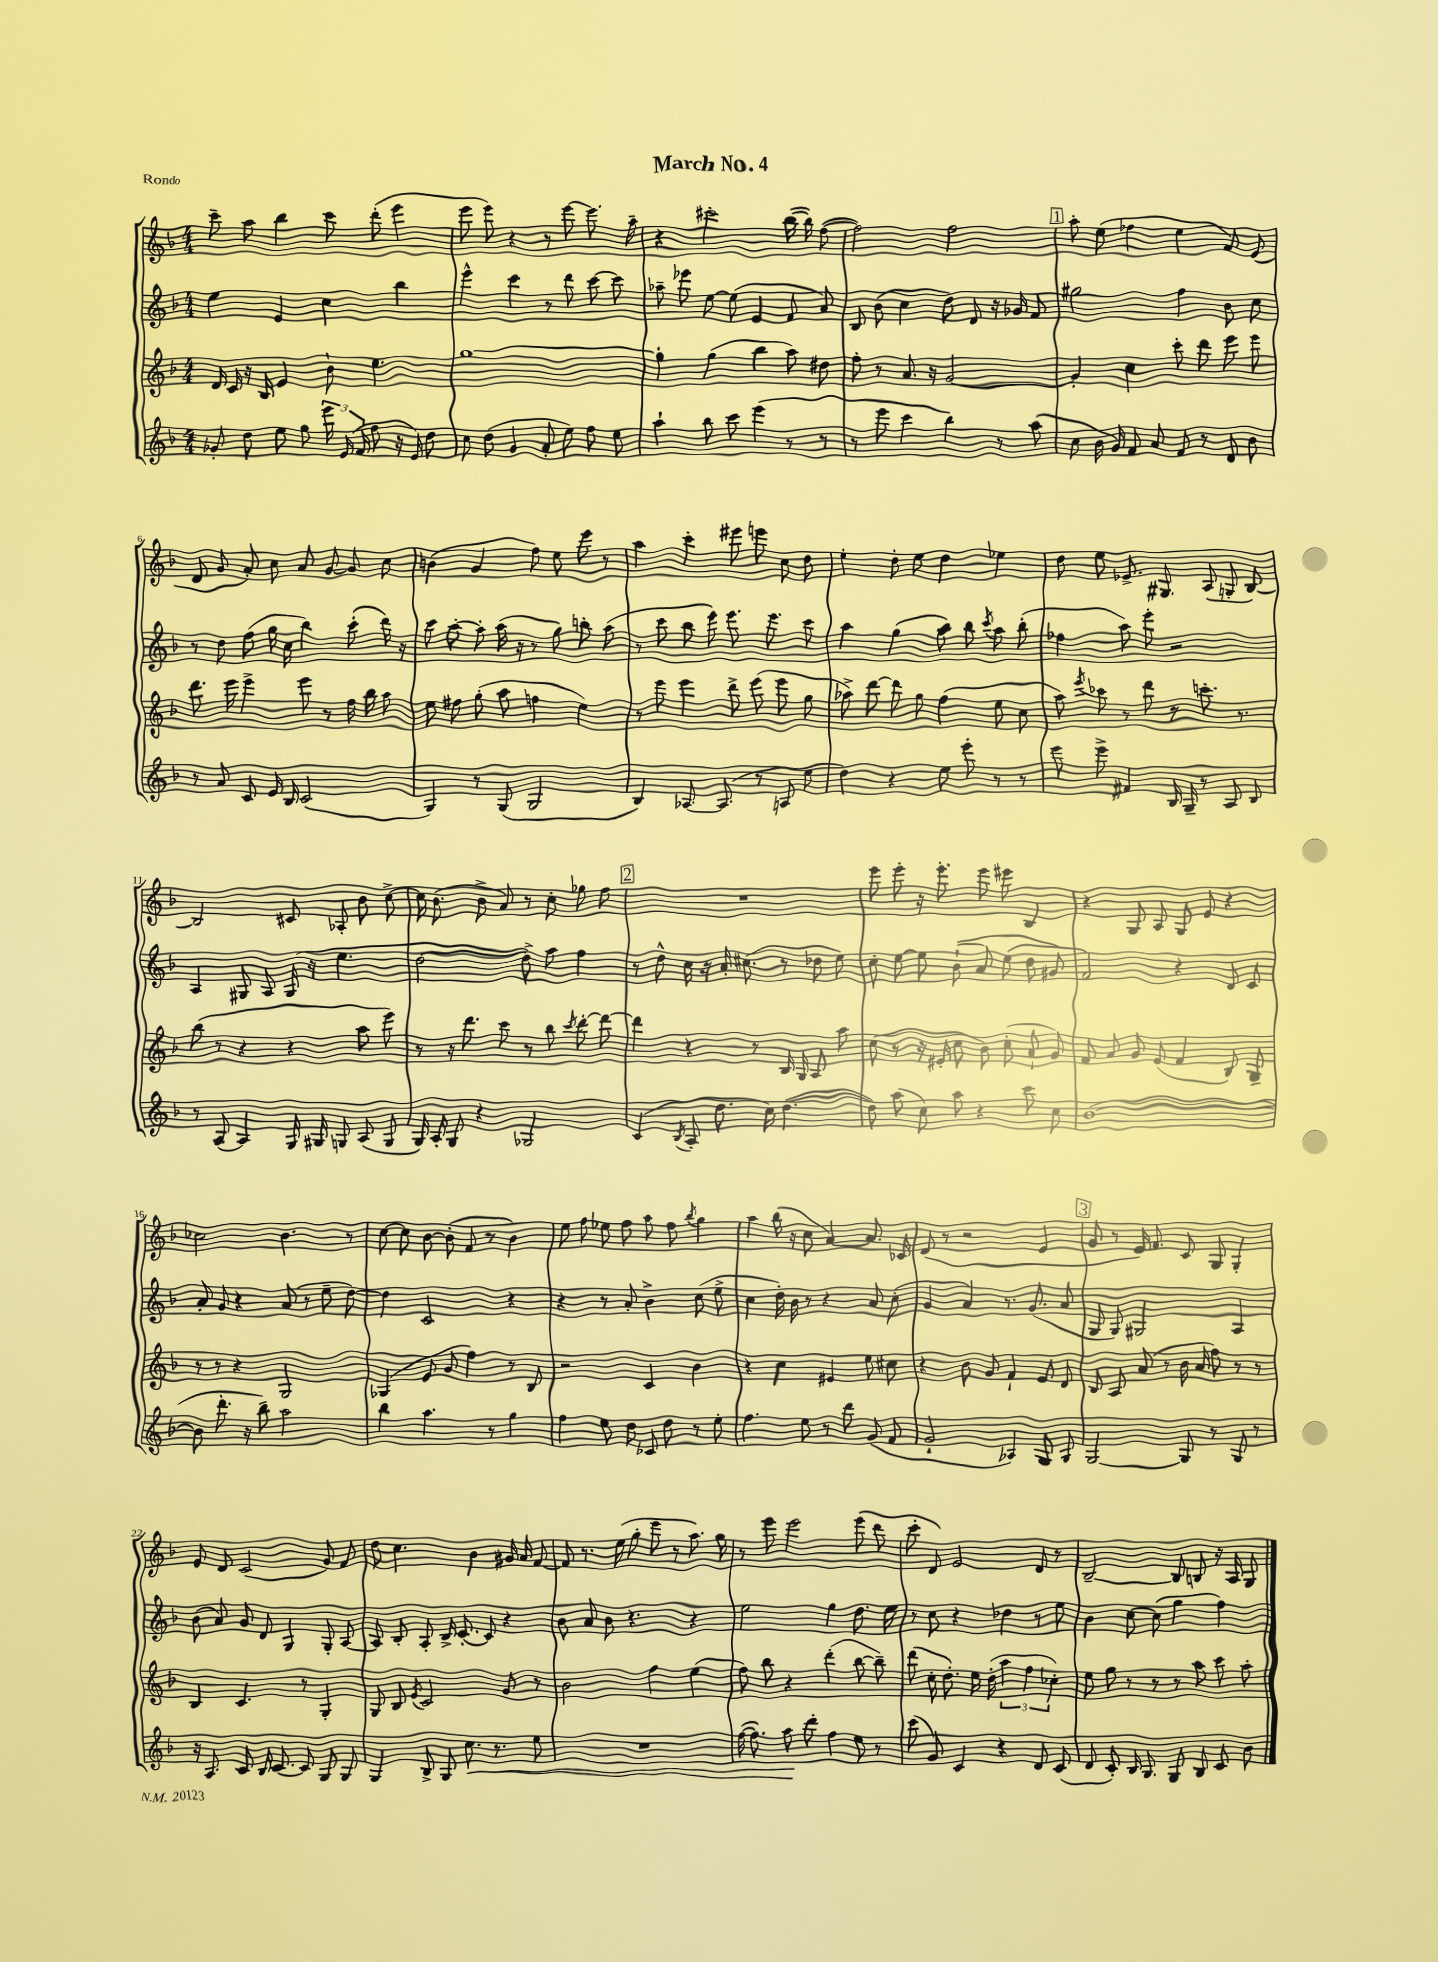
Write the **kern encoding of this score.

**kern	**dynam	**kern	**kern	**kern
*part4	*part4	*part3	*part2	*part1
*staff4	*staff4	*staff3	*staff2	*staff1
*clefG2	*	*clefG2	*clefG2	*clefG2
*k[b-]	*	*k[b-]	*k[b-]	*k[b-]
*M4/4	*	*M4/4	*M4/4	*M4/4
=1	=1	=1	=1	=1
8g-X'/	.	16d/	4ee\	8ccc~\
.	.	16c/	.	.
8dd\	.	16r	.	8aa\
.	.	16B-/	.	.
8ee\	.	4e/	4e/	4bb-\
8gg\	.	.	.	.
24eee\	.	8b-`\	4cc\	8ccc\
(24e/	.	.	.	.
24f/	.	.	.	.
8ff\	.	4.ee\	.	(8ddd'\
16r	.	.	4bb-\	4eee\
16e/)	.	.	.	.
8dd\	.	.	.	.
=2	=2	=2	=2	=2
8cc\	.	[1gg	4eee^^\	8eee\
(8dd\	.	.	.	8eee\)
4g/	.	.	4ccc\	4r
8a'/	.	.	8r	8r
8ee\)	.	.	8ddd\	[8eee\
8ff\	.	.	[8ccc\	8.eee\]
8ee\	.	.	8ccc\]	.
.	.	.	.	16aa~\
=3	=3	=3	=3	=3
4aa`\	.	4gg'\]	8aa-X~\	4r
.	.	.	8eee-X\	.
8bb-\	.	(4gg\	[8ee\	2ccc#X'\
8ccc\	.	.	(8ee\]	.
(4eee\	.	4bb-\	4e/	.
8r	.	8aa\)	8f/	([16bb-\
.	.	.	.	16bb-\])
8r	.	8dd#X\	8a/)	([8ff\
=4	=4	=4	=4	=4
8r	.	8ff'\	8B-/	2ff\])
8eee\	.	8r	(8b-\	.
4ccc\	.	8.a/	4cc\	.
.	.	16r	.	.
4bb-\)	.	[2g/	8dd\)	2ff\
.	.	.	8d/	.
8r	.	.	16r	.
.	.	.	16g-X/	.
(8aa\	.	.	8f/	.
!!LO:REH:place=s1:t=1
=5	=5	=5	=5	=5
8cc\	.	4g'/]	2gg#X\	8aa'\
16b-\	.	.	.	(8ee\
16g/)	.	.	.	.
8f/	.	4cc\	.	4ff-X\
8a/	.	.	.	.
8f/	.	8ccc'\	4ff\	4ee\
8r	.	8ddd\	.	.
8d/	.	8eee\	8b-\	8f/)
8b-\	.	8eee\	8cc\	(8e/
!!LO:LB:g=z
=6	=6	=6	=6	=6
8r	.	8.ddd\	8r	8d/
8a/	.	.	8dd\	8g/
.	.	16eee\	.	.
8c/	.	4eee^\	(8ff\	8a'/)
16e/	.	.	16gg\	8cc\
16B-/	.	.	16cc\	.
(2c/	.	8eee\	4bb-\)	8a/
.	.	8r	.	[8g/
.	.	16ff\	(8ccc'\	8g/]
.	.	16bb-\	.	.
.	.	8aa\	16ddd\)	8cc\
.	.	.	16r	.
=7	=7	=7	=7	=7
4G/)	.	8ee\	8ccc\	(4bn\
.	.	8ff#X\	[8aa'\	.
8r	.	(8gg'\	8aa'\]	4g/
(8G/	.	8aa\	(16aa\	.
.	.	.	16r	.
2G/	.	4ffn\	8r	8ff\)
.	.	.	8gg\)	8ee\
.	.	4ee\)	8bbn'\	8eee\
.	.	.	(8aa\	8r
=8	=8	=8	=8	=8
4B-/)	.	8r	8r	4aa\
.	.	8eee\	8ccc\	.
[8.A-X/	.	4eee\	8bb-\	4ccc'\
.	.	.	8eee\)	.
(8.A-/]	.	.	.	.
.	.	8ddd^\	8.eee\	8eee#X\
8r	.	(8eee\	.	8eeen\
.	.	.	8.eee\	.
8An/	.	8eee\	.	8cc\
8ee\	.	8gg\	8ccc\	8dd\
=9	=9	=9	=9	=9
4dd\)	.	8aa-X^\)	4aa\	4ee'\
.	.	[8ddd\	.	.
4r	.	8ddd\]	(4gg\	8dd'\
.	.	8gg\	.	8ee\
8ee\	.	(4ff\	8aa\)	4dd\
8eee'\	.	.	8bb-\	.
.	.	.	8qccc/	.
8r	.	8ee\	8aa\	4ee-X\
8r	.	8cc\	(8bb-'\	.
=10	=10	=10	=10	=10
8eee\	.	8aa\)	4ff-X\	8dd\
.	.	8qeee/	.	.
8eee^\	.	8ccc-X\	.	8ee\
4f#X/	.	8r	8aa\)	8.e-X^/
.	.	8ddd\	8eee'\	.
.	.	.	.	8.G#X/
16B-/	.	8r	2r	.
16G~/	.	.	.	.
8r	.	8.cccn'\	.	(8A/
8A/	.	.	.	8Gn'/
.	.	8.r	.	.
8B-/	.	.	.	[8B-/)
!!LO:LB:g=z
=11	=11	=11	=11	=11
8r	.	(8bb-\	4A/	2B-/]
[8A/	.	8r	.	.
4A/]	.	4r	8G#X/	.
.	.	.	8A/	.
16G/	.	4r	(16G#/	8c#X/
16G#X/	.	.	16r	.
8Gn/	.	.	4.ee\	8A-X'/
(8A/	.	8aa\	.	8b-\
8G/	.	8eee\)	.	[8cc^\
=12	=12	=12	=12	=12
16G/)	.	8r	[2dd\	16cc\]
16A'/	.	.	.	(8.b-\
8G/	.	16r	.	.
.	.	8.ddd\	.	.
4r	.	.	.	8b-^\
.	.	8ccc\	.	8a/)
2G-X/	.	8r	8dd^\])	8r
.	.	8bb-\	8aa\	8cc'\
.	.	8qccc/	.	.
.	.	[8ddd'\	4ff\	8gg-X\
.	.	8ddd\_	.	8ff\
!!LO:REH:place=s1:t=2
=13	=13	=13	=13	=13
(4c/	.	4ddd\]	8r	1r
.	.	.	8dd^^\	.
8qB-/	.	.	.	.
8A'/	.	4r	16cc\	.
.	.	.	16r	.
8.dd\	.	.	16a'/	.
.	.	.	(8.cc#X\	.
.	.	8r	.	.
16cc\)	.	.	.	.
([4.dd\	.	16B-/	8r	.
.	.	16G/	.	.
.	.	8A/	8dd-X\	.
.	.	8aa\	8ee\)	.
=14	=14	=14	=14	=14
8dd\])	.	(8cc\	8cc'\	8eee\
(8aa\	.	8r	[8ee\	8eee'\
8cc\)	.	16r	8ee\]	16r
.	.	16e#X'/	.	8.eee'\
8aa\	.	8cc\	((8b-`\	.
4r	.	8b-\)	8a/)	8eee\
.	.	(8cc'\	(8ee\	8eee#X\
8ccc\	.	8a`/	8dd\	4B-/
8cc\	.	8g/)	8g#X/)	.
=15	=15	=15	=15	=15
([1b-	.	8f/	2f/)	4r
.	.	8a/	.	.
.	.	8g/	.	8G/
.	.	(8e/	.	8A/
.	.	4f/	4r	8G/
.	.	.	.	8e/
.	.	8B-/)	8d/	4r
.	.	8G~/	8c/	.
!!LO:LB:g=z
=16	=16	=16	=16	=16
8b-\]	.	8r	8a'/	2cc-X\
8.ddd'\	.	8r	8g/	.
.	.	4r	4r	.
16r	.	.	.	.
8bb-~\)	.	.	.	.
2aa\	.	2G/	(8a/	4.b-\
.	.	.	8r	.
.	.	.	8ee~\	.
.	.	.	[8dd\)	8r
=17	=17	=17	=17	=17
4bb-\	.	(4G-X/	4dd\]	[8cc\
.	.	.	.	8cc\]
4.aa\	.	8e/	2c/	[8b-\
.	.	8g/	.	(8b-'\]
.	.	4ff\)	.	8f/
8r	.	.	.	8r
4gg\	.	8r	4r	4b-\)
.	.	8B-/	.	.
=18	=18	=18	=18	=18
4ff\	.	2r	4r	8ee\
.	.	.	.	8ff\
8ee\	.	.	8r	8ee-X\
8dd\	.	.	8a'/	8ff\
8c-X/	.	4c/	4b-^\	8aa\
8dd\	.	.	.	8ff\
.	.	.	.	8qbb-/
8r	.	4b-\	(8cc\	4gg\
8ee'\	.	.	8ee^\	.
=19	=19	=19	=19	=19
4.ff\	.	4r	4cc\	4aa\
.	.	4cc\	16dd'\)	(16bb-\
.	.	.	16b-\	16r
8ee\	.	.	8r	8cc\
8r	.	4e#X/	4r	[4a/)
8ddd\	.	.	.	.
(8g/	.	8ee\	8a/	8.a/]
8f/	.	8cc#X\	(8cc'\	.
.	.	.	.	16c-X/
=20	=20	=20	=20	=20
2g`/	.	4r	4g/	(8d/
.	.	.	.	8r
.	.	8b-\	4a/)	2r
.	.	8g/	.	.
4A-X/)	.	4f`/	8.r	.
.	.	.	(8.g/	.
8G/	.	8e/	.	4e/
8G/	.	8d/	8a/	.
!!LO:REH:place=s1:t=3
=21	=21	=21	=21	=21
[2G/	.	8B-/	8G/	8g/
.	.	8A/	8G/)	8r
.	.	(8a/	2G#X/	16e/)
.	.	.	.	8.f/
.	.	8r	.	.
8G/]	.	16b-\	.	8c/
.	.	16a/	.	.
8r	.	8ff\)	.	8G/
8G/	.	8r	4A/	4G'/
8r	.	8r	.	.
!!LO:LB:g=z
=22	=22	=22	=22	=22
16r	.	4B-/	(8b-\	8e/
8.A/	.	.	.	.
.	.	.	8a/)	8d/
8c/	.	4.c/	8g/	(2c/
16B-/	.	.	8d/	.
[8.c/	.	.	.	.
.	.	.	4G/	.
8c/]	.	8r	.	.
8G/	.	4G'/	8G'/	8g/)
8G/	.	.	[8A/	8f/
=23	=23	=23	=23	=23
4G/	.	8G/	8A/]	8dd\
.	.	8B-/	8B-'/	4.cc\
.	.	8qe/	.	.
8B-^/	.	2c/	8A'/	.
8G/	.	.	16B-^/	.
.	.	.	[8.c'/	.
!	!LO:HP:b	!	!	!
8.cc\	<	.	.	4b-\
.	.	.	8c/]	.
8.r	.	.	.	.
.	.	8g/	4r	16g#X/
.	.	.	.	16a/
8ee\	.	8r	.	[8f/
=24	=24	=24	=24	=24
1r	.	2b-\	8b-\	8f/]
.	.	.	8a/	8.r
.	.	.	8b-\	.
.	.	.	.	(16ee\
.	.	.	4.r	8gg'\
.	.	4ff\	.	8eee\
.	.	.	.	8r
.	.	(4ee\	4r	8.aa\)
.	.	.	.	16gg\
=25	=25	=25	=25	=25
([16ff\	.	8ff\)	2ee\	8r
8.ff\])	.	.	.	.
.	.	8bb-\	.	8eee\
8aa\	.	4r	.	2eee\
8ddd'\	[	.	.	.
4ff\	.	(4ddd'\	4gg\	.
8ee\	.	[8bb-\	8.dd\	(8eee\
8r	.	8bb-~\])	.	8ddd\
.	.	.	16ee\	.
=26	=26	=26	=26	=26
(8ccc\	.	(8ddd\	8r	8ccc'\
8g/)	.	16cc'\	8cc\	8d/)
.	.	8.dd'\)	.	.
4c/	.	.	4r	2e/
.	.	16ee\	.	.
.	.	(16dd'\	.	.
4r	.	6aa\	4dd-X\	.
.	.	6ff\	.	.
8d/	.	.	8r	8d/
.	.	6cc-X'\)	.	.
(8c/	.	.	8ee\	8r
=27	=27	=27	=27	=27
8d/	.	8ee\	4b-\	[2B-~/
8c'/)	.	8gg\	.	.
16B-/	.	8r	[8cc\	.
8.G/	.	.	.	.
.	.	8r	(8cc\]	.
8G/	.	8r	4gg\	8B-/]
8B-/	.	8aa\	.	8Bn/
8c/	.	8ccc\	4ff\)	16r
.	.	.	.	16A/
8b-\	.	8aa'\	.	8G/
==	==	==	==	==
*-	*-	*-	*-	*-
